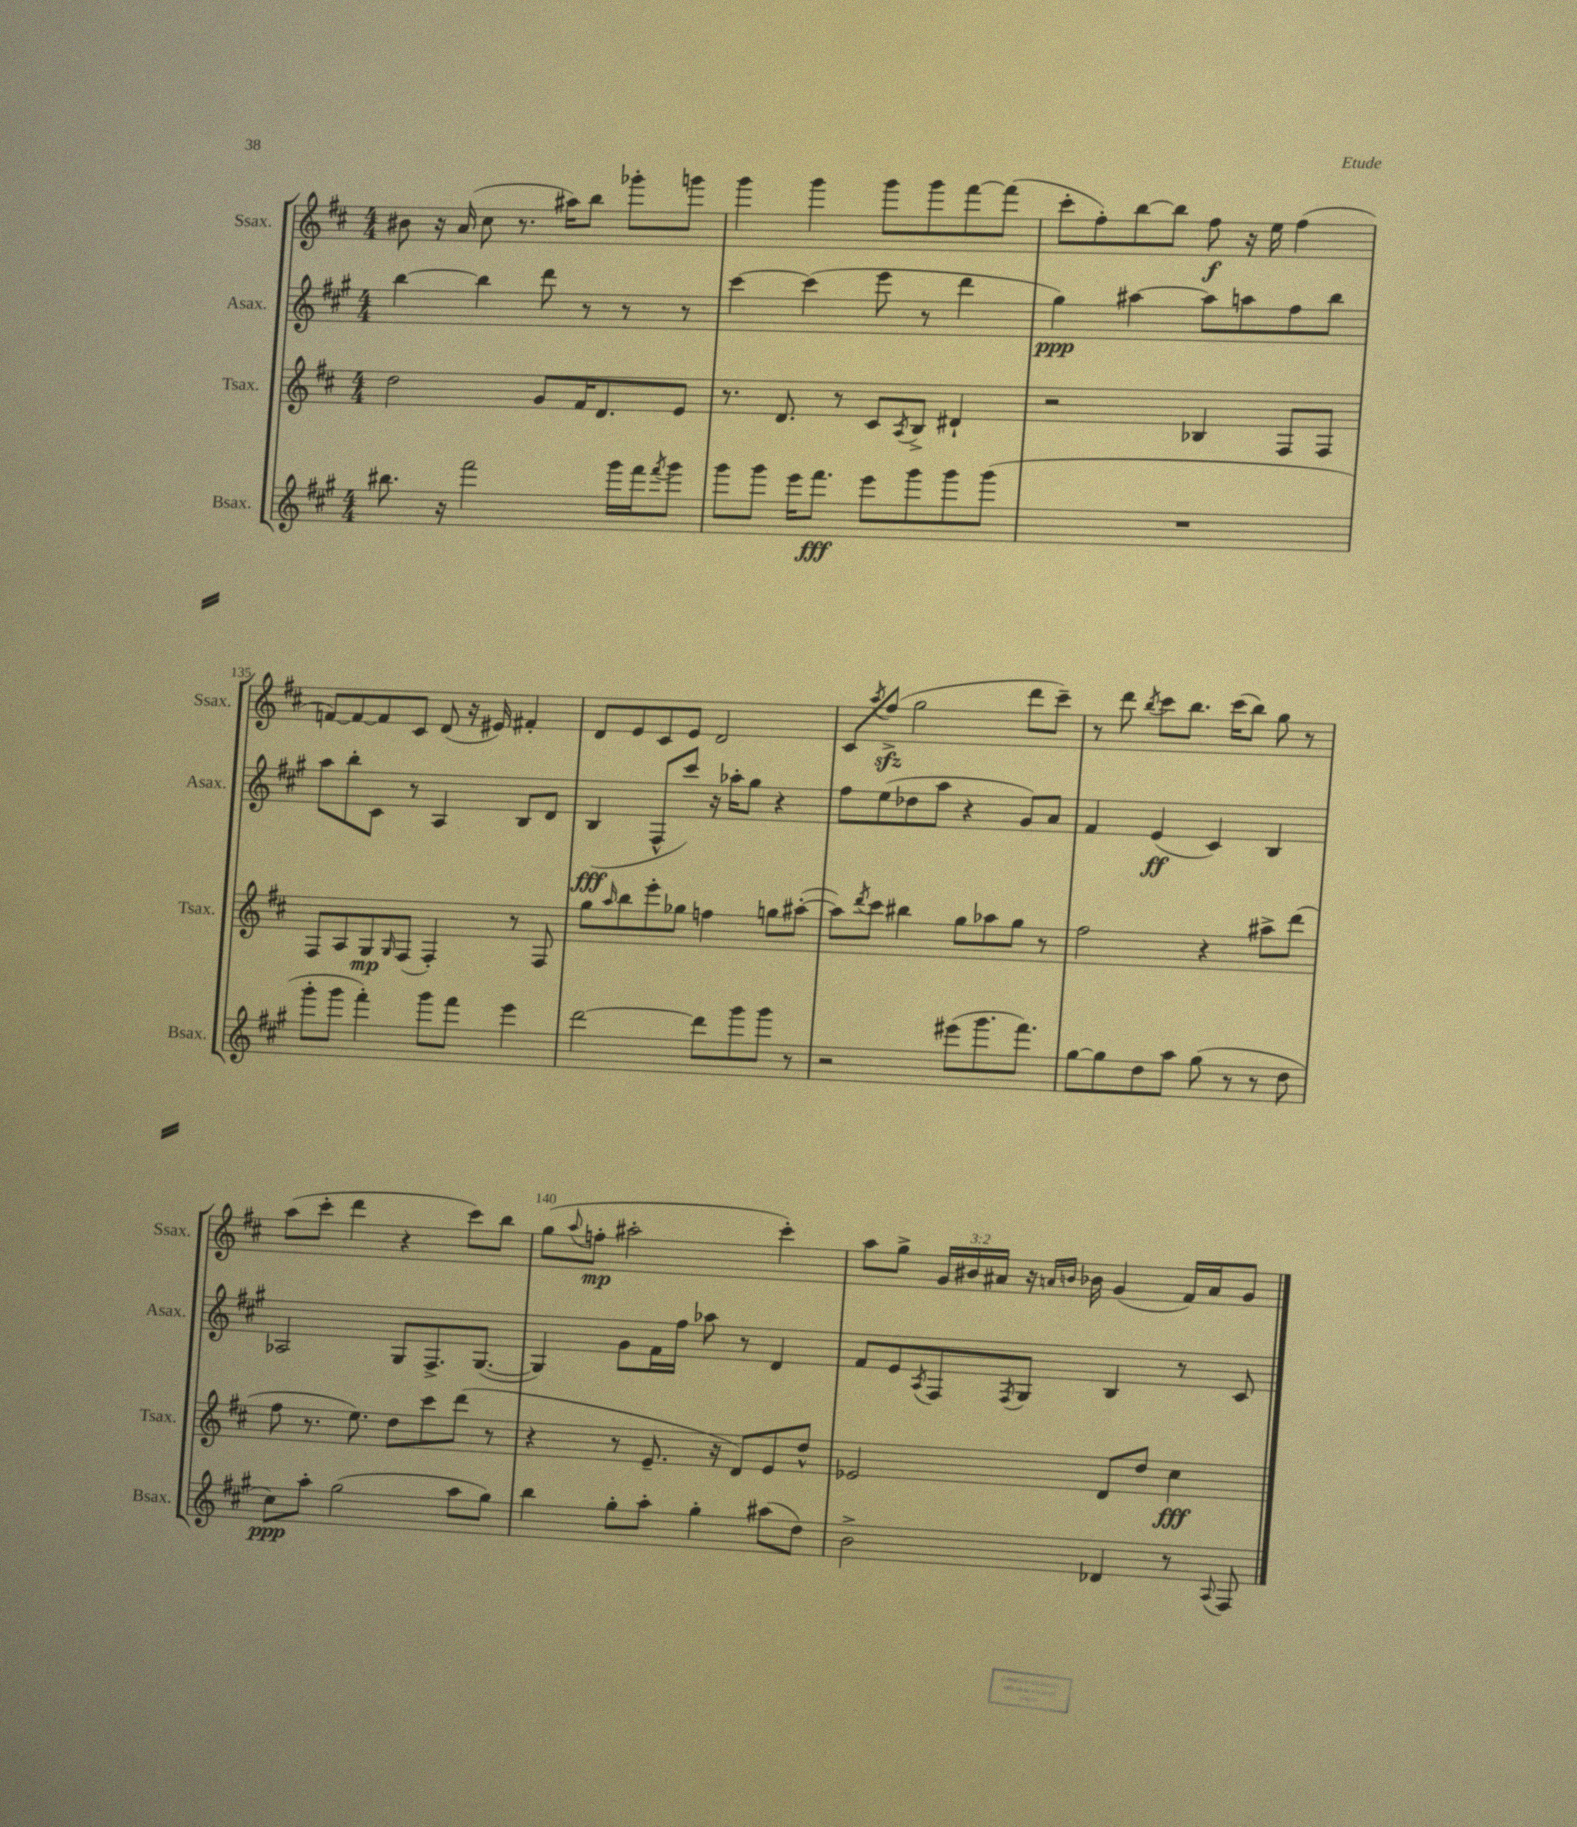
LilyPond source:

<<
\new StaffGroup <<
\new Staff = "s0" \with { instrumentName = "Ssax." shortInstrumentName = "Ssax." } {
    \clef treble \key d \major \numericTimeSignature \time 4/4 \override Staff.TupletNumber.text = #tuplet-number::calc-fraction-text
    bis'8 r16 a'16( cis''8 r8. ais''16) b''8 ges'''8-. g'''8 |
    g'''4 g'''4 g'''8 g'''8 fis'''8~ fis'''8( |
    cis'''8-. fis''8-.) b''8~ b''8 fis''8\f r16 e''16 fis''4( |
    f'8~) f'8~ f'8 cis'8 d'8( r16 eis'16) fis'4-. |
    d'8 e'8 cis'8 e'8 d'2 |
    cis'8 \acciaccatura { a''8 } fis''8->\sfz( g''2 d'''8 cis'''8--) |
    r8 d'''8 \acciaccatura { b''8 } cis'''8 b''8. cis'''16( b''8) g''8 r8 |
    a''8( cis'''8-. d'''4 r4 cis'''8) b''8 |
    g''8( \appoggiatura { a''8 } f''8-.\mp ais''2-. cis'''4-.) |
    a''8 g''8-> \tuplet 3/2 { g'16 bis'16 ais'16 } r16 \grace { a'16 b'16 } bes'16 g'4( fis'16) a'16 g'8 \bar "|." |
}
\new Staff = "s1" \with { instrumentName = "Asax." shortInstrumentName = "Asax." } {
    \clef treble \key a \major \numericTimeSignature \time 4/4
    b''4~ b''4 d'''8 r8 r8 r8 |
    cis'''4~ cis'''4( e'''8 r8 d'''4 |
    gis''4\ppp) ais''4~ ais''8 a''8 fis''8 b''8 |
    a''8 b''8-. cis'8 r8 a4 b8 d'8 |
    b4\fff( fis8-^ cis'''8) r16 aes''16-. gis''8 r4 |
    fis''8 e''8( des''8 a''8 r4 gis'8) a'8 |
    fis'4 e'4\ff( cis'4) b4 |
    aes2 gis8 fis8.-> gis8.~( |
    gis4) gis'8 fis'16 fis''16 aes''8 r8 d'4 |
    fis'8 e'8 \acciaccatura { a8 } fis8 \acciaccatura { fis8 } gis8 b4 r8 cis'8 \bar "|." |
}
\new Staff = "s2" \with { instrumentName = "Tsax." shortInstrumentName = "Tsax." } {
    \clef treble \key d \major \numericTimeSignature \time 4/4
    d''2 g'8 fis'16 d'8. e'8 |
    r8. d'8. r8 cis'8 \acciaccatura { a8 } b8-> dis'4-! |
    r2 bes4 fis8 fis8 |
    fis8 a8 g8\mp \grace { g16 } fis8( fis4-.) r8 fis8 |
    g''8 \grace { a''16 } b''8 e'''8-. ges''8 f''4 g''8 ais''8~-.( |
    ais''8) \acciaccatura { d'''8 } cis'''8 bis''4 g''8 aes''8 g''8 r8 |
    fis''2 r4 ais''8-> d'''8( |
    fis''8 r8. e''8.) d''8 cis'''8 d'''8( r8 |
    r4 r8 e'8.-- r16 d'8) e'8 d''8-^ |
    ees'2 d'8 d''8 cis''4\fff \bar "|." |
}
\new Staff = "s3" \with { instrumentName = "Bsax." shortInstrumentName = "Bsax." } {
    \clef treble \key a \major \numericTimeSignature \time 4/4
    bis''8. r16 fis'''2 gis'''16 fis'''16 \acciaccatura { fis'''8 } gis'''8 |
    gis'''8 gis'''8 e'''16 fis'''8.\fff e'''8 gis'''8 gis'''8 gis'''8( |
    R1 |
    gis'''8-. gis'''8 fis'''4-.) gis'''8 fis'''8 e'''4 |
    d'''2~ d'''8 gis'''8 gis'''8 r8 |
    r2 eis'''8( gis'''8. fis'''8.) |
    gis''8~ gis''8 d''8 a''8 gis''8( r8 r8 d''8 |
    cis''8\ppp) a''8-. gis''2( a''8 gis''8) |
    b''4 gis''8-. a''8-. gis''4-. ais''8( d''8) |
    b'2-> des'4 r8 \appoggiatura { a8 } fis8 \bar "|." |
}
>>
>>
\layout { \context { \Score currentBarNumber = #132 \override BarNumber.break-visibility = ##(#f #t #t) barNumberVisibility = #(every-nth-bar-number-visible 5) } }
